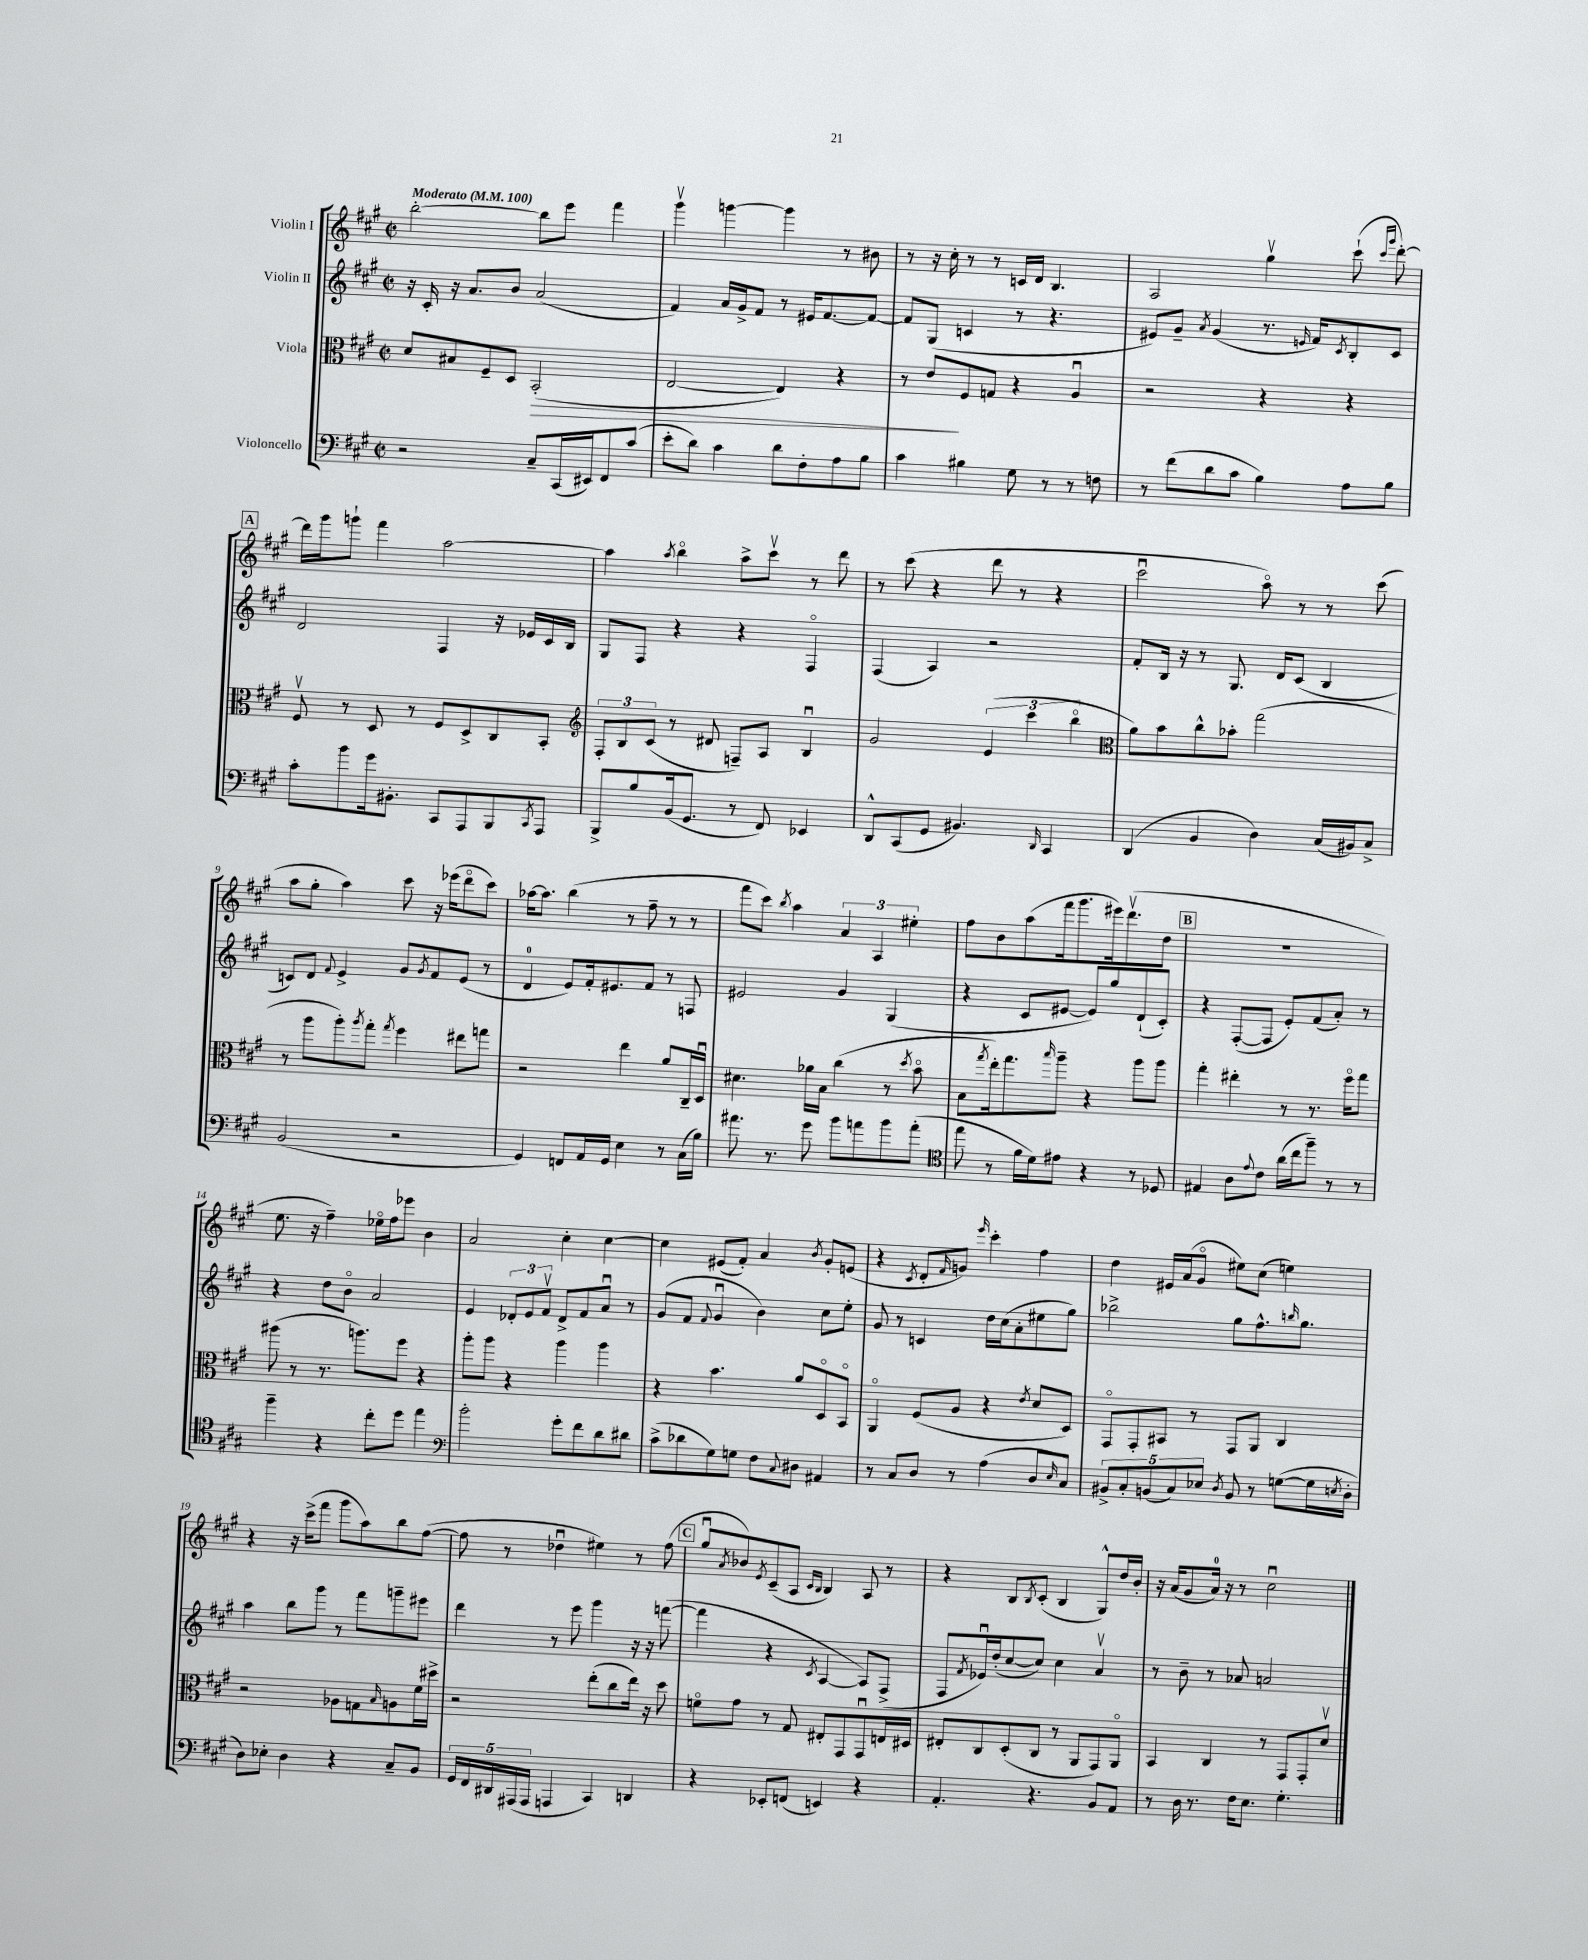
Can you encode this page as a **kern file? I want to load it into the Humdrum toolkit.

**kern	**kern	**dynam	**kern	**kern
*part4	*part3	*part3	*part2	*part1
*staff4	*staff3	*staff3	*staff2	*staff1
*I"Violoncello	*I"Viola	*	*I"Violin II	*I"Violin I
*clefF4	*clefC3	*	*clefG2	*clefG2
*k[f#c#g#]	*k[f#c#g#]	*	*k[f#c#g#]	*k[f#c#g#]
*M2/2	*M2/2	*	*M2/2	*M2/2
*met(c|)	*met(c|)	*	*met(c|)	*met(c|)
*MM100	*MM100	*	*MM100	*MM100
=1	=1	=1	=1	=1
!	!	!	!	!LO:TX:a:B:t=Moderato
2r	8d/L	.	16r	[2bb'\
.	.	.	16c#'/	.
.	8B#X/	.	16r	.
.	.	.	8.a/L	.
.	8F#~/	.	.	.
.	8D/J	.	8b/J	.
!	!	!LO:HP:b	!	!
8C#~/L	(2BB'/	>	(2a/	8bb\L]
(16CC#/L	.	.	.	8eee\J
16EE#X/J)	.	.	.	.
8FF#/	.	.	.	4fff#\
(8c#/J	.	.	.	.
=2	=2	=2	=2	=2
8e'\L	[2E/	.	4f#/)	4ggg#v\
8d\J)	.	.	.	.
4c#\	.	.	16a/LL	[4gggn\
.	.	.	16g#^/J	.
.	.	.	8f#/J	.
8d\L	4E/])	.	8r	4ggg\]
8F#'\	.	.	16e#X/KL	.
.	.	.	[8.f#/	.
8A\	4r	.	.	8r
8B\J	.	.	8f#/J_	8b#X\
=3	=3	=3	=3	=3
4c#\	8r	.	8f#/L]	8r
.	8e/L	.	(8G#/J	16r
.	.	.	.	16cc#'\
4B#X\	8F#/	]	4cn/	8r
.	8Gn/J	.	.	8r
8G#\	4r	.	8r	16cn/LL
.	.	.	.	16d/JJ
8r	.	.	4.r	4.B/
8r	4Au/	.	.	.
8Fn\	.	.	.	.
=4	=4	=4	=4	=4
8r	2r	.	8e#X/L)	2A/
(8f#\L	.	.	8g#~/J	.
.	.	.	8qa/	.
8d\	.	.	(4g#/	.
8c#\J	.	.	.	.
4B\)	4r	.	8.r	4gg#v\
.	.	.	16qqen/	.
.	.	.	16f#/KL)	.
.	.	.	8qc#/	.
8A\L	4r	.	8B'/	(8ccc#`\
.	.	.	.	16qqccc#/LL
.	.	.	.	16qqggg#/JJ
8B\J	.	.	8c#/J	[8ddd'\)
!!LO:LB:g=z
!!LO:REH:place=s1:t=A
=5	=5	=5	=5	=5
8c#'\L	8F#v/	.	2d/	16ddd\LL]
.	.	.	.	16ggg#\J
8b\	8r	.	.	8gggn`\J
16g#\k	8D/	.	.	4fff#\
8.BB#X'\J	.	.	.	.
.	8r	.	.	.
8CC#/L	8F#/L	.	4F#/	[2aa\
8AAA/	8D^/	.	.	.
8BBB/	8C#/	.	16r	.
.	.	.	16e-X/LL	.
8qCC#/	.	.	.	.
8AAA/J	8BB'/J	.	16c#/	.
.	.	.	16B/JJ	.
=6	=6	=6	=6	=6
*	*clefG2	*	*	*
8BBB^/L	12F#'/L	.	8G#/L	4aa\]
.	12B/	.	.	.
8B/	.	.	8F#/J	.
.	(12c#/J	.	.	.
.	.	.	.	8qaa/
(16BB/k	8r	.	4r	4bb\
8.GG#/J	.	.	.	.
.	8d#X/	.	.	.
8r	8Fn~/L)	.	4r	8aa^\L
8FF#/)	8A/J	.	.	8ccc#v\J
4EE-X/	4Bu/	.	4F#/	8r
.	.	.	.	8ddd\
=7	=7	=7	=7	=7
8DD^^/L	2g#/	.	(4F#/	8r
(8CC#/	.	.	.	(8ccc#\
8GG#/J	.	.	4A/)	4r
4.BB#X/)	.	.	.	.
.	(6e/	.	2r	8ddd\
.	.	.	.	8r
.	6ccc#\	.	.	.
16qqDD/	.	.	.	.
4CC#/	.	.	.	4r
.	6bb\	.	.	.
=8	=8	=8	=8	=8
*	*clefC3	*	*	*
(4DD/	8a\L)	.	8f#'/L	2ccc#u\
.	8b\	.	16B/Jk	.
.	.	.	16r	.
4BB/	8cc#^^\	.	8r	.
.	8b-X'\J	.	8.G#/	.
4D\)	(2gg#\	.	.	8aa\)
.	.	.	16d/KL	.
.	.	.	(8c#/J	8r
(16C#/LL	.	.	4B/	8r
16BB#X/J)	.	.	.	.
8C#^/J	.	.	.	(8ccc#\
!!LO:LB:g=z
=9	=9	=9	=9	=9
(2BB/	8r	.	8cn/L)	8aa\L
.	8aa\L	.	8d/J	8gg#'\J
.	.	.	8qqf#/	.
.	8aa'\)	.	4e^/	4aa\)
.	8qaa/	.	.	.
.	8gg#'\J	.	.	.
.	8qgg#/	.	.	.
2r	4ff#\	.	8g#/L	8ccc#\
.	.	.	8qg#/	.
.	.	.	8f#/	16r
.	.	.	.	(16eee-X\KL
.	8ee#X\L	.	(8e/J	8ddd\
.	8ggn\J	.	8r	8ccc#\J)
=10	=10	=10	=10	=10
4GG#/)	2r	.	4d/	[16aa-X\KL
.	.	.	.	8.aa-\J]
8FFn/L	.	.	8e/L)	(4bb\
16AA/L	.	.	16f#'/k	.
16GG#/JJ	.	.	8.e#X/	.
4E\	4ee\	.	.	8r
.	.	.	8f#/J	8ff#~\
8r	8a/L	.	8r	8r
(16C#\LL	16C#~/L	.	8Fn/	8r
16B\JJ)	16Du/JJ	.	.	.
=11	=11	=11	=11	=11
8.a#X\	4.d#X\	.	2e#X/	8fff#\L
.	.	.	.	8ccc#\J)
8.r	.	.	.	.
.	.	.	.	8qbb/
.	.	.	.	4aa\
8g#\	16a-X\LL	.	.	.
.	16B\JJ	.	.	.
8b\L	(4cc#\	.	4g#/	6a/
8an\	.	.	.	.
.	.	.	.	6A/
8b\	8r	.	(4G#/	.
.	.	.	.	6ee#X'\
.	8qdd/	.	.	.
(8a'\J	8b\	.	.	.
=12	=12	=12	=12	=12
*clefC4	*	*	*	*
8ee\	8B\L	.	4r	8ff#\L
.	8qgg#/	.	.	.
8r	16ee'\k)	.	.	8b\
.	8.gg#\	.	.	.
16f#\LL	.	.	8c#/L	(8aa\
16d\J)	.	.	.	.
.	16qqbb/	.	.	.
8e#X\J	8aa~\J	.	[8e#X/J	16fff#\k
.	.	.	.	8.ggg#\
4r	4r	.	8e#/L])	.
.	.	.	8gg#/	16eee#X\k)
.	.	.	.	(8.dddv\
8r	8aa\L	.	(8d`/	.
8D-X/	8aa\J	.	8c#'/J)	8dd\J
!!LO:REH:place=s1:t=B
=13	=13	=13	=13	=13
4E#X/	4gg#'\	.	4r	1r
8A\L	4ee#X'\	.	([8F#'/L	.
8qqe/	.	.	.	.
8c#\J	.	.	8F#/J]	.
(16a\LL	8r	.	8e'/L)	.
16cc#\J	.	.	.	.
8ff#~\J)	8.r	.	(8f#/	.
8r	.	.	8a'/J)	.
.	16ff#\KL	.	.	.
8r	8gg#\J	.	8r	.
!!LO:LB:g=z
=14	=14	=14	=14	=14
4ff#~\	(8aa#X\	.	4r	8.ee\
.	8r	.	.	.
.	.	.	.	16r
4r	8.r	.	8dd\L	4ff#~\)
.	.	.	8b\J	.
.	8.aan\L)	.	.	.
8cc#'\L	.	.	2a/	16ee-X\LL
.	.	.	.	16ff#\J
8dd\J	8ff#\J	.	.	8eee-X\J
4ee\	4r	.	.	4b\
=15	=15	=15	=15	=15
*clefF4	*	*	*	*
2b'\	8aa'\L	.	4e/	2a/
.	8aa\J	.	.	.
.	4r	.	12d-X'/L	.
.	.	.	12e/	.
.	.	.	12f#v/J	.
8g#'\L	4aa\	.	8d-^/L	4cc#'\
8f#\	.	.	8f#/	.
8d\	4aa\	.	8au/J	[4cc#\
8d#X\J	.	.	8r	.
=16	=16	=16	=16	=16
(8c#^\L	4r	.	(8g#/L	4cc#\]
8d-X\	.	.	8f#/J	.
.	.	.	8qqf#/	.
8G#\)	4.b\	.	4g#u/	(8e#X/L
8Gn\J	.	.	.	8f#'/J)
8F#\L	.	.	4b\)	4a/
8qqC#/	.	.	.	.
8D#X\J	8a/L	.	.	.
.	.	.	.	8qb/
4AA#X/	8D/	.	8cc#\L	8g#'/L
.	8BB/J	.	8ee'\J	(8en/J
=17	=17	=17	=17	=17
8r	4AA/	.	8g#/	4r
8C#/L	.	.	8r	.
.	.	.	.	8qc#/
8D/J	(8F#/L	.	4cn/	8d'/L
.	.	.	.	16qqf#/
8r	8A/J	.	.	8gn/J)
.	.	.	.	16qqeee/
(4A\	4r	.	16dd\LL	4ccc#'\
.	.	.	(16cc#\J	.
.	.	.	8a'\	.
.	8qe/	.	.	.
8D/L	8d/L	.	8ee#X\	4ff#\
16qqE/	.	.	.	.
8C#/J)	8D/J)	.	8gg#\J)	.
=18	=18	=18	=18	=18
10BB#X^/L	8GG#/L	.	2bb-X^\	4dd\
10C#'/	.	.	.	.
.	8GG#'/	.	.	.
(10BBn/	.	.	.	.
.	8BB#X/J	.	.	16e#X/LL
10C#/)	.	.	.	.
.	.	.	.	(16a/J
.	8r	.	.	8g#/J
10E-X/J	.	.	.	.
8qD/	.	.	.	.
8BB/	8GG#/L	.	8gg#\L	8ee#X\L)
8r	8AA/J	.	8.ff#^^\	(8cc#\J
([8Gn\L	4C#/	.	.	4een\)
.	.	.	16qqbbn/	.
.	.	.	8.gg#\J	.
16G\L]	.	.	.	.
8qEn/	.	.	.	.
16D'\JJ	.	.	.	.
!!LO:LB:g=z
=19	=19	=19	=19	=19
8D\L)	2r	.	4aa\	4r
8E-X'\J	.	.	.	.
4D\	.	.	8bb\L	16r
.	.	.	.	(16ccc#^\KL
.	.	.	8ggg#\J	8fff#\J
4r	8A-X\L	.	8r	8ggg#\L
.	8Gn\	.	8fff#\L	8aa\)
.	16qqB/	.	.	.
8C#~/L	8An\	.	8gggn~\	8bb\
8BB/J	16f#\L	.	8eee#X\J	([8ff#\J
.	16dd#X^\JJ	.	.	.
=20	=20	=20	=20	=20
20GG#/LL	2r	.	4ddd\	8ff#\]
20FF#/	.	.	.	.
20DD#X/	.	.	.	.
.	.	.	.	8r
(20AAA#X/	.	.	.	.
20AAA#/JJ	.	.	.	.
4AAAn/	.	.	8r	4dd-Xu\
.	.	.	8eee\	.
4CC#/)	(8ee'\L	.	4ggg#\	4ee#X\)
.	8cc#\	.	.	.
4DDn/	16ee\Jk)	.	16r	8r
.	16r	.	16r	.
.	8dd\	.	([8fffn\	(8ff#\
!!LO:REH:place=s1:t=C
=21	=21	=21	=21	=21
4r	8fn\L	.	4fff\]	8gg#u/L
.	.	.	.	8qa/
.	8g#\J	.	.	8b-X/)
.	.	.	.	8qe/
8EE-X'/L	8r	.	4r	(8c#~/
(8FFn/J	8G#/	.	.	8A/J
.	.	.	.	16qqc#/LL
.	.	.	8qc#/	16qqB/JJ
4EEn/)	8E#X'/L	.	[4A/	4B/)
.	8GG#/	.	.	.
4r	8GG#u/	.	8A/L])	8A/
.	16En/L	.	(8F#^/J	8r
.	16D#X/JJ	.	.	.
=22	=22	=22	=22	=22
4.AA'/	8E#X'/L	.	8F#/L	4r
.	.	.	8qf#/	.
.	8C#/	.	16e-Xu/L)	.
.	.	.	(16dd'/J	.
.	(8D'/	.	[8cc#/	8B/L
.	.	.	.	8qB/
4.r	8C#/J	.	8cc#/J])	(8c#'/J
.	8r	.	4cc#\	4B/
.	8AA/L	.	.	.
8BB/L	8GG#/)	.	4av/	8G#^^/L)
8AA/J	8AA/J	.	.	16dd/L
.	.	.	.	16b'/JJ
=23	=23	=23	=23	=23
8r	4BB/	.	8r	16r
.	.	.	.	(16a/KL
16D\	.	.	8b~\	8g#/
8.r	.	.	.	.
.	4C#/	.	8r	16a/Jk)
.	.	.	.	16r
16F#\KL	.	.	8a-X/	8r
8.E\J	.	.	.	.
.	8r	.	2an/	2cc#u\
4.G#'\	8GG#/L	.	.	.
.	8GG#'/	.	.	.
.	8dv/J	.	.	.
==	==	==	==	==
*-	*-	*-	*-	*-
